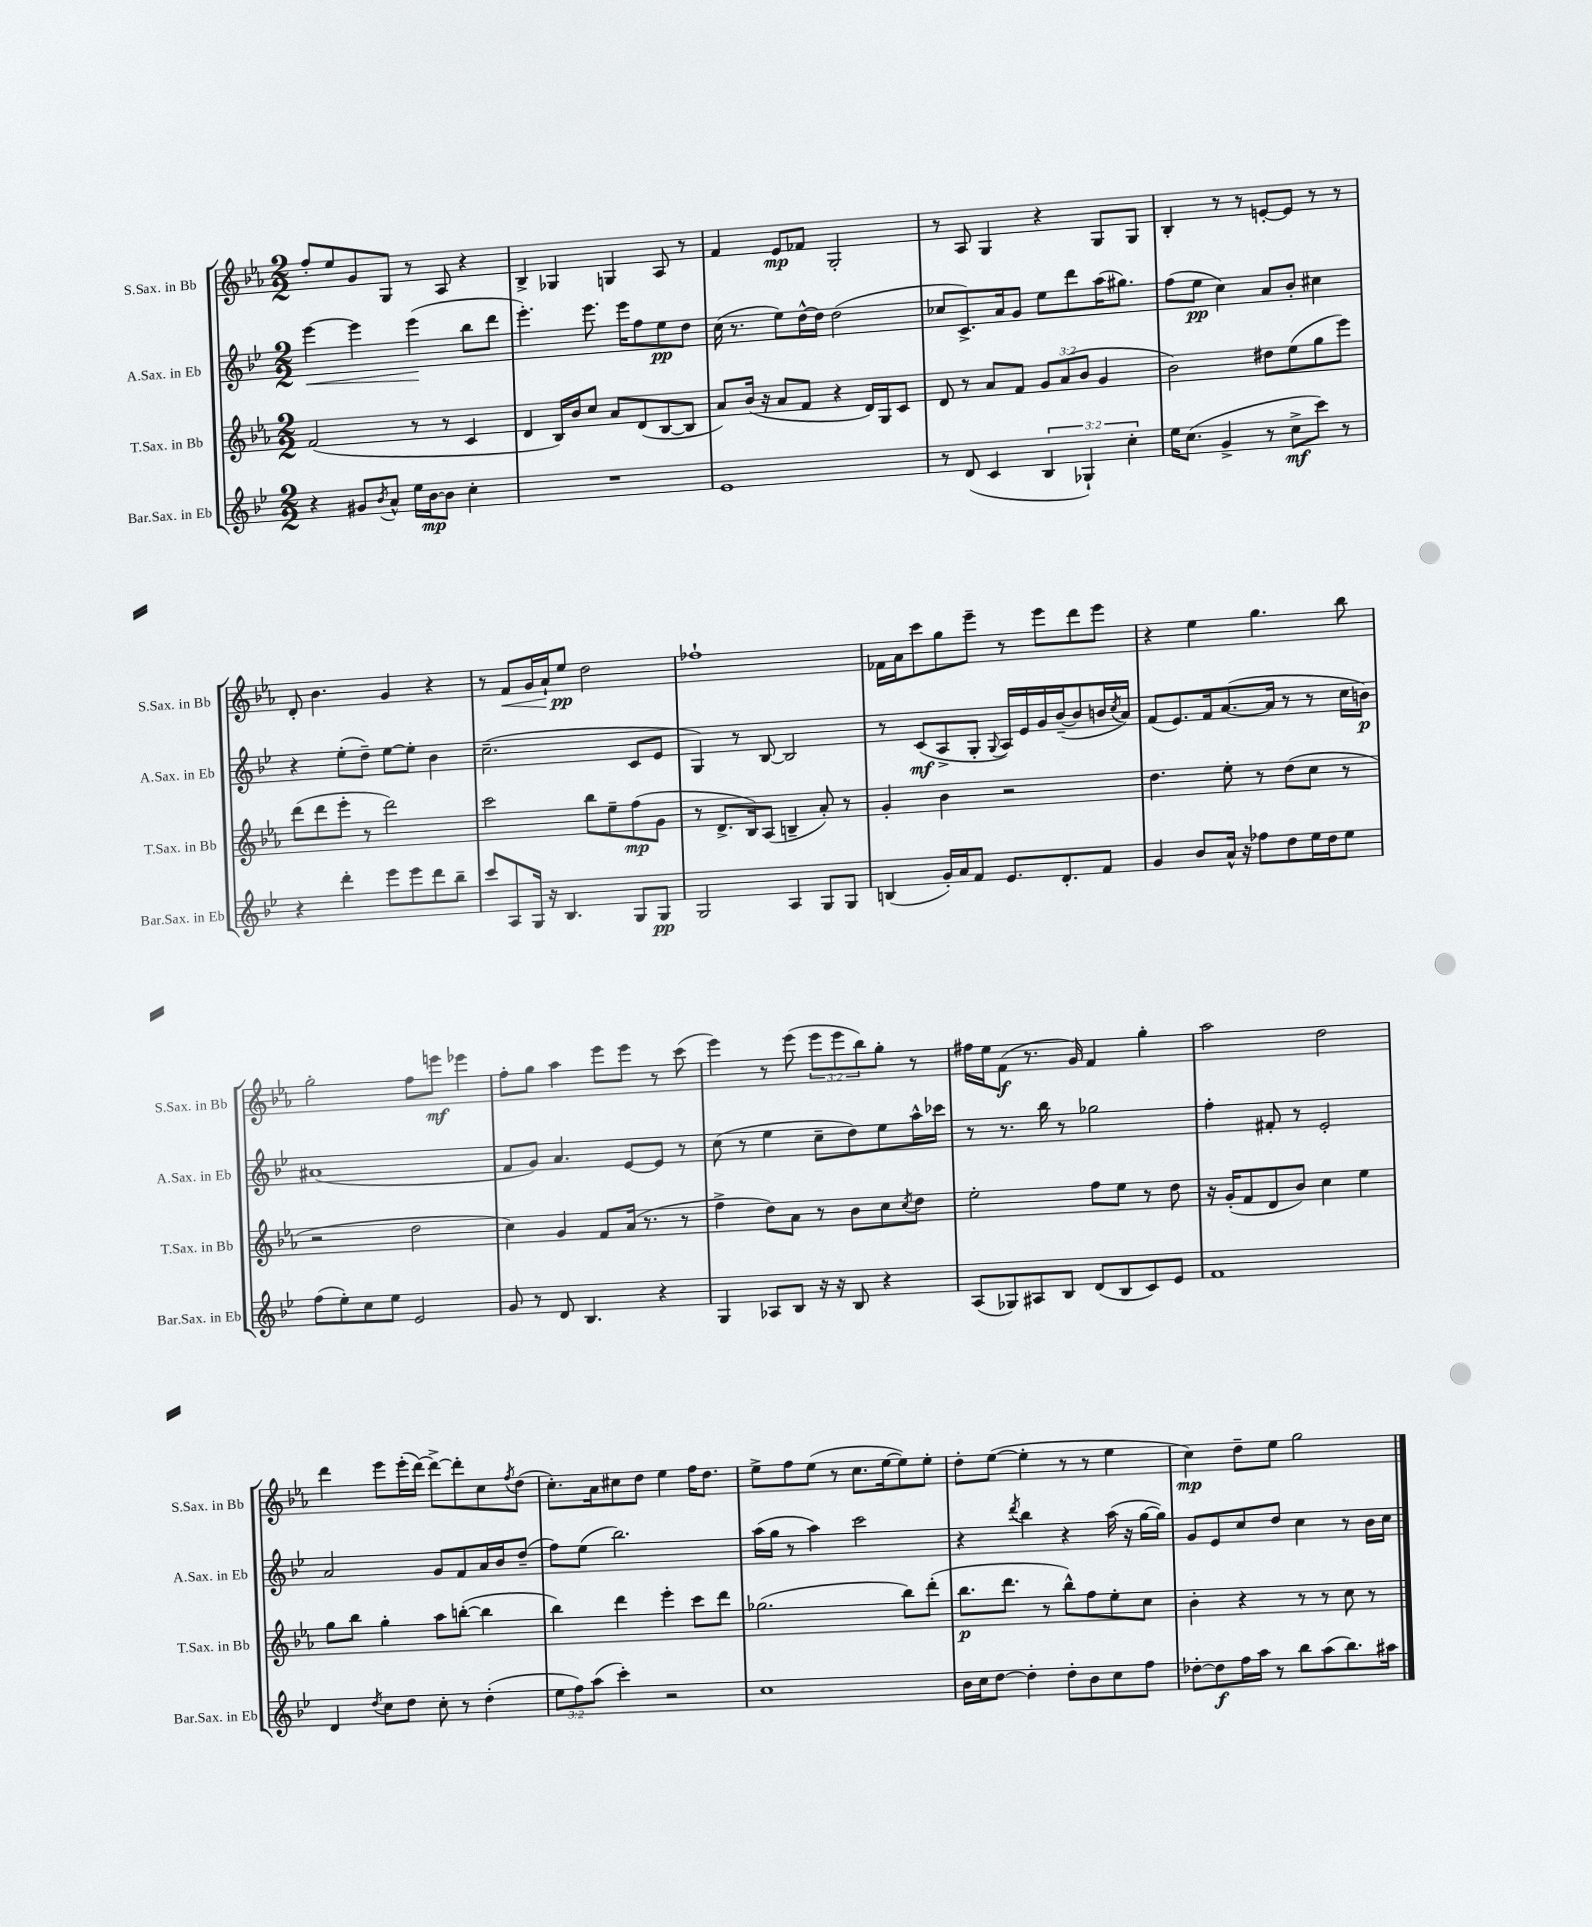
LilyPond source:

<<
\new StaffGroup <<
\new Staff = "s0" \with { instrumentName = "S.Sax. in Bb" shortInstrumentName = "S.Sax. in Bb" } {
    \clef treble \key ees \major \numericTimeSignature \time 2/2 \override Staff.TupletNumber.text = #tuplet-number::calc-fraction-text
    f''8-. ees''8 g'8 g8 r8 aes8 r4 |
    bes4-> ges4 g4 aes8 r8 |
    f'4 ees'8\mp fes'8 g2-. |
    r8 aes8 g4 r4 g8 g8 |
    bes4-. r8 r8 e'8~-. e'8 r8 r8 |
    d'8-. bes'4. g'4 r4 |
    r8 f'8\< g'16 aes'16-! ees''8\pp\! d''2 |
    fes''1-! |
    fes'16 aes'16 c'''8 g''8 ees'''8-- r8 ees'''8 d'''8 ees'''8 |
    r4 ees''4 g''4. bes''8 |
    g''2-. f''8 e'''8\mf ees'''4 |
    f''8-. g''8 aes''4 ees'''8 ees'''8 r8 c'''8( |
    ees'''4) r8 ees'''8( \tuplet 3/2 { ees'''8 ees'''8 bes''8) } g''8-. r8 |
    fis''16 ees''16 f'8\f( r8. g'16) f'4 g''4-. |
    aes''2 d''2 |
    d'''4 ees'''8 ees'''16-.( d'''16~) d'''8~-> d'''8-. c''8 \acciaccatura { f''8 } d''8( |
    c''8.-.) aes'16 cis''8 d''8 ees''4 f''16 d''8. |
    ees''8-> f''8 ees''8( r8 c''8. ees''16~ ees''8) ees''8-. |
    d''8-. ees''8~( ees''4-. r8 r8 ees''4 |
    c''4\mp) d''8-- ees''8 g''2 \bar "|." |
}
\new Staff = "s1" \with { instrumentName = "A.Sax. in Eb" shortInstrumentName = "A.Sax. in Eb" } {
    \clef treble \key bes \major \numericTimeSignature \time 2/2
    ees'''4~\< ees'''4 ees'''4\!( bes''8 d'''8 |
    ees'''4.-.) ees'''8. ees'''16 f''8 ees''8\pp d''8 |
    c''16( r8. ees''8) d''16~-^ d''16 d''2( |
    ces''8 c'8.->) a'16 g'8 ees''8 d'''8 a''16( gis''8.) |
    f''8( ees''8\pp c''4) a'8 bes'8-. cis''4 |
    r4 ees''8-.( d''8--) ees''8~ ees''8-. bes'4 |
    c''2.--( c'8 ees'8 |
    g4) r8 bes8~ bes2 |
    r8 c'8\mf( a8-> g8-. \appoggiatura { g8 } a16) ees'16 g'16 bes'16~--( bes'8 b'16 \acciaccatura { c''8 } a'16) |
    f'8( ees'8.) f'16 a'8.~( a'16 r8 r8 c''16 b'16\p) |
    ais'1( |
    f'8 g'8) a'4. ees'8~ ees'8 r8 |
    c''8( r8 ees''4 c''8-- d''8) ees''8 a''16-^ ces'''16 |
    r8 r8. bes''16 r8 ges''2 |
    f''4-. fis'8-. r8 ees'2-. |
    a'2 g'8 f'8 a'16 bes'16 d''8--( |
    f''8) ees''8( bes''2.) |
    a''16( g''16 r8 a''4) c'''2 |
    r4 \acciaccatura { d'''8 } bes''4 r4 a''16( r16 g''16~ g''16) |
    g'8 ees'8 c''8 d''8 c''4 r8 bes'16 c''16 \bar "|." |
}
\new Staff = "s2" \with { instrumentName = "T.Sax. in Bb" shortInstrumentName = "T.Sax. in Bb" } {
    \clef treble \key ees \major \numericTimeSignature \time 2/2 \override Staff.TupletNumber.text = #tuplet-number::calc-fraction-text
    f'2( r8 r8 c'4 |
    d'4 bes16) bes'16 c''8 aes'8 d'8( bes8~ bes8 |
    aes'8) bes'16( r16 aes'8 f'8 r4 d'16) g16 c'8 |
    d'8 r8 aes'8 f'8 \tuplet 3/2 { g'8 aes'8( bes'8 } g'4 |
    bes'2) dis''8 ees''8( g''8 ees'''8) |
    d'''8( d'''8 ees'''8-. r8 d'''2) |
    c'''2 bes''8 ees''8-- f''8\mp( g'8 |
    r8 d'8.-> bes16) aes8( b4-- aes'8-.) r8 |
    g'4-. bes'4 r2 |
    d''4. ees''8-. r8 d''8( c''8 r8 |
    r2 d''2 |
    c''4) g'4 f'8 aes'16( r8. r8 |
    f''4-> d''8) aes'8 r8 bes'8 c''8 \acciaccatura { c''8 } d''8 |
    ees''2-. f''8 ees''8 r8 d''8 |
    r16 g'16-.( f'8 d'8 bes'8) c''4 ees''4 |
    g''8 bes''8 g''4-. aes''8 b''8~-.( b''4 |
    bes''4) d'''4 ees'''4-. c'''8 d'''8 |
    ges''2.( bes''8) d'''8-.( |
    bes''8.\p d'''8. r8 bes''8-^) f''8 ees''8-. c''8 |
    bes'4-. r4 r8 r8 c''8 r8 \bar "|." |
}
\new Staff = "s3" \with { instrumentName = "Bar.Sax. in Eb" shortInstrumentName = "Bar.Sax. in Eb" } {
    \clef treble \key bes \major \numericTimeSignature \time 2/2 \override Staff.TupletNumber.text = #tuplet-number::calc-fraction-text
    r4 gis'8 \acciaccatura { bes'8 } a'8-^ ees''16 bes'16~\mp bes'8 c''4-. |
    R1 |
    ees'1 |
    r8 d'8( c'4 \tuplet 3/2 { bes4 ges4-!) c''4-. } |
    ees''16 c''8.( g'4-> r8 c''8->\mf c'''8) r8 |
    r4 d'''4-. ees'''8 ees'''8 d'''8 bes''8-- |
    c'''8 a8 g16 r16 bes4. g8 g8\pp |
    g2 a4 g8 g8 |
    b4( g'16-.) a'16 f'8 ees'8. d'8.-. f'8 |
    g'4 bes'8 a'16-^ r16 fes''8 d''8 ees''16 d''16 ees''8 |
    f''8( ees''8-.) c''8 ees''8 ees'2 |
    g'8 r8 d'8 bes4. r4 |
    g4 aes8 bes8 r16 r16 bes8 r4 |
    a8( ges8) ais8 bes8 d'8( bes8 c'8) ees'8 |
    f'1 |
    d'4 \acciaccatura { d''8 } c''8 d''8 c''8-. r8 d''4-.( |
    \tuplet 3/2 { ees''8 f''8) a''8( } c'''4-.) r2 |
    c''1 |
    bes'16 c''16 d''8~ d''4-. d''8-. bes'8 c''8 f''8 |
    des''8~-. des''8\f f''16 a''16 r8 bes''8 a''8( bes''8.) ais''16 \bar "|." |
}
>>
>>
\layout { \context { \Score \remove "Bar_number_engraver" } }
